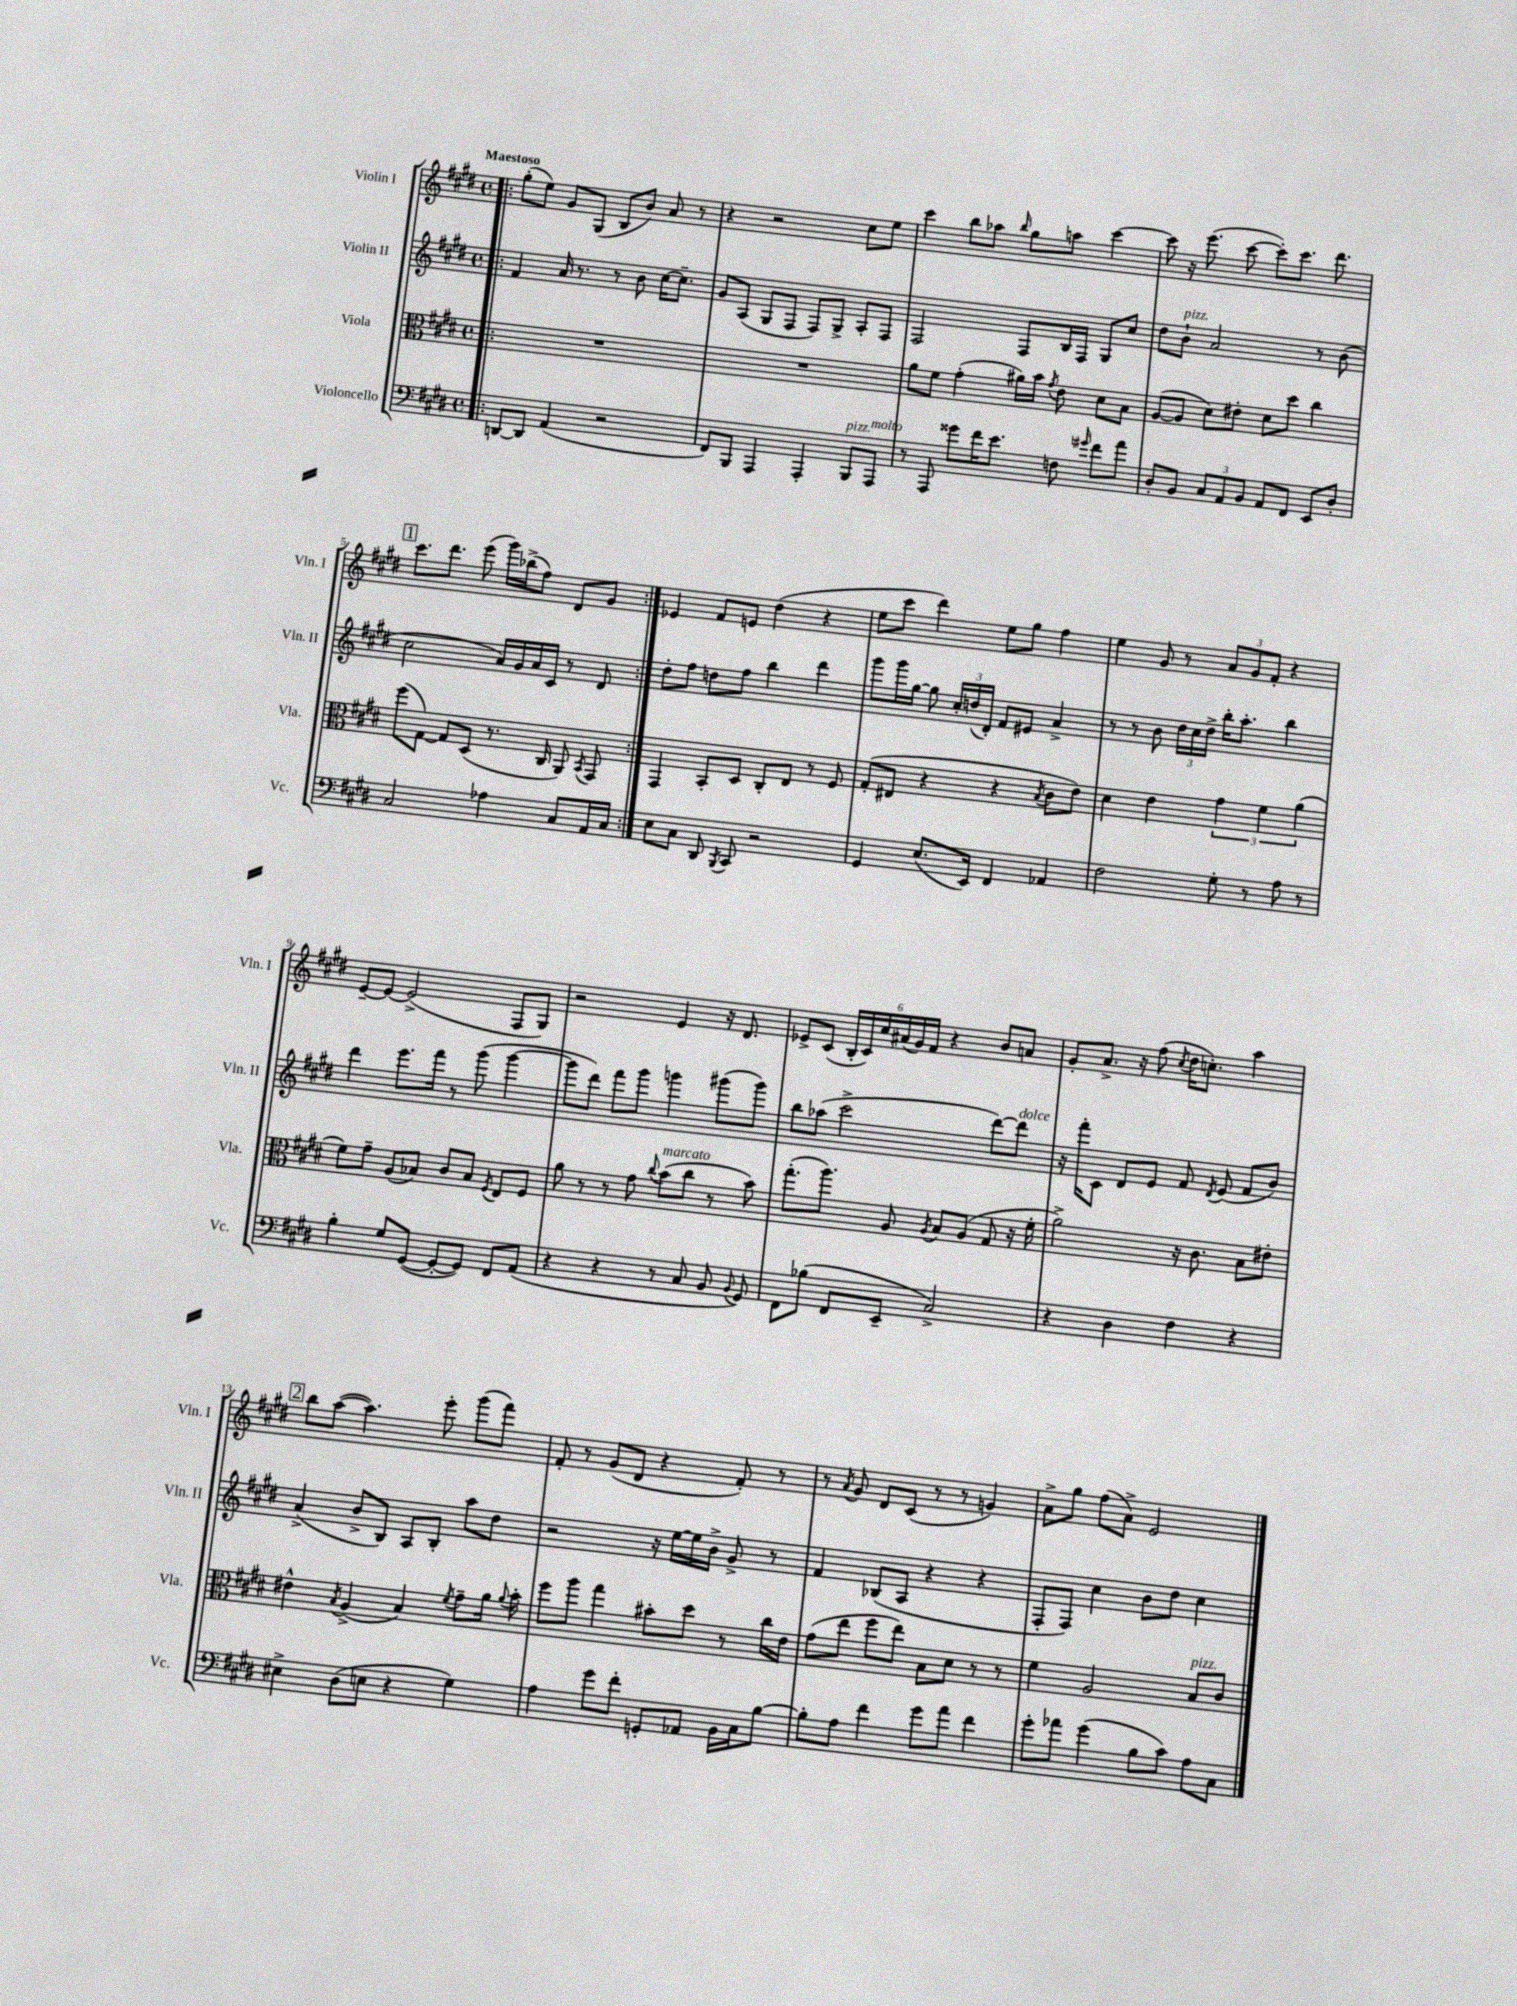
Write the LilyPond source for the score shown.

<<
\new StaffGroup <<
\new Staff = "s0" \with { instrumentName = "Violin I" shortInstrumentName = "Vln. I" } {
    \clef treble \key e \major \defaultTimeSignature \time 4/4 \tempo "Maestoso"
    \autoBeamOff \repeat volta 2 { \bar ".|:" gis''8[-.( e''8]) gis'8[ gis8]( b8[ b'8]) a'8 r8 |
    r4 r2 cis''8[ e''8] |
    cis'''4 b''8[ aes''8] \grace { b''16 } gis''8[ a''8] cis'''4~ |
    cis'''8 r16 e'''8.( cis'''8~ cis'''8[-.) cis'''8.] dis'''8. |
    \mark \markup { \box "1" } cis'''8.[ dis'''8.] e'''8( gis'''16[) bes''16->( fis''8]) dis'8[ gis'8] | }
    ees'4 fis'8[ e'8] dis''4( r4 |
    e''8[ cis'''8] dis'''4) e''8[ gis''8] fis''4 |
    e''4 gis'8 r8 \tuplet 3/2 { a'8[ gis'8 fis'8]-. } r4 |
    e'8[~-- e'8]~ e'2->( fis8[ gis8]) |
    r2 e'4 r16 dis'8. |
    ees'8[-> cis'8]( \tuplet 6/4 { b16[-. cis'16) cis''16 ais'16( gis'16) fis'16] } r4 b'8[ a'8] |
    gis'8[-. a'8.]-> r16 fis''8( \acciaccatura { cis''8 } dis''16[ c''8.]-.) a''4 |
    \mark \markup { \box "2" } b''8[ a''8]~( a''4.) e'''8-. gis'''8[( fis'''8]) |
    fis'8-. r8 gis'8[( dis'8] r4 fis'8-.) r8 |
    r8 \acciaccatura { a'8 } gis'8 dis'8[ cis'8]( r8 r8 g'4) |
    a'8[-> gis''8] fis''8[( a'8]->) e'2 \bar "|." |
}
\new Staff = "s1" \with { instrumentName = "Violin II" shortInstrumentName = "Vln. II" } {
    \clef treble \key e \major \defaultTimeSignature \time 4/4
    \autoBeamOff \repeat volta 2 { \bar ".|:" fis'4 a'16 r8. r8 b'8 cis''16[~ cis''8.]-- |
    gis'8[ a8]( gis8[ fis8] fis8[) gis8]-> a8[-. fis8] |
    fis2 fis8[ b16 fis16] gis8[ cis''8] |
    dis''8[ b'8]-!^\markup { \italic "pizz." } a'2 r8 b'8( |
    \mark \markup { \box "1" } cis''2 a'16[) gis'16 a'16 cis'16] r8 dis'8 | }
    dis''8[-. fis''8] d''8[ fis''8] b''4 dis'''4 |
    gis'''8[ gis'''16 gis''16]~ gis''8 \tuplet 3/2 { cis''16[-. d''16( dis'16]-.) } fis'8[ eis'8] a'4-> |
    r8 r8 b'8 \tuplet 3/2 { dis''16[ cis''16 dis''16]-> } b''16[-. a''8.]-. b''4 |
    dis'''4 e'''8.[ fis'''16] r8 gis'''8( gis'''4~ |
    gis'''8[ dis'''8]) fis'''8[ gis'''8] g'''4 gis'''8[( gis'''8]) |
    b''8[ aes''8]( cis'''2-> dis'''8[~) dis'''8]^\markup { \italic "dolce" } |
    r16 fis'''16[-. cis'8] dis'8[ e'8] fis'8 \acciaccatura { dis'8 } e'8( fis'8[ b'8]) |
    \mark \markup { \box "2" } a'4->( b'8[-> b8]) a8[ b8]-. a''8[ dis''8] |
    r2 r16 e''16[~ e''16 b'16]-> gis'8-> r8 |
    fis'4 bes8[( a8] r4 r4 |
    fis8[-. fis8]) cis''4 b'8[ dis''8] cis''4 \bar "|." |
}
\new Staff = "s2" \with { instrumentName = "Viola" shortInstrumentName = "Vla." } {
    \clef alto \key e \major \defaultTimeSignature \time 4/4
    \autoBeamOff \repeat volta 2 { \bar ".|:" R1 |
    R1 |
    a'8[ fis'8] gis'4-.( ais'16[) b'16] \acciaccatura { gis'8 } e'8 dis'8[ b8] |
    a8[~( a8] dis'8[) eis'8]-. dis'8[ dis''8] cis''4 |
    \mark \markup { \box "1" } fis''8[( gis8]~) gis8[ dis8]( r8. cis16 a,8) \acciaccatura { b,8 } gis,8 | }
    gis,4 b,8[-. dis8] cis8[-. e8] r8 fis8 |
    gis8[-.( eis8] r4 r4 \acciaccatura { b8 } cis'8[ e'8]) |
    dis'4 e'4 \tuplet 3/2 { gis'4 fis'4 a'4( } |
    fis'8[) gis'8]-- a8[( bes8]) cis'8[ bes8] \acciaccatura { fis8 } e8[ fis8] |
    a'8 r8 r8 gis'8 \appoggiatura { cis''8 } b'8[^\markup { \italic "marcato" }( cis''8] r8 b'8) |
    gis''8.[-.( a''8.]) a8 \acciaccatura { a8 } b8[ a8]( gis8 r16 fis'16-. |
    a'2->) r16 cis'8. b8[ eis'8]-. |
    \mark \markup { \box "2" } eis'4-^ \acciaccatura { b8 } a4->( b4) \acciaccatura { fis'8 } gis'8[-- a'16] \appoggiatura { a'8 } b'16-. |
    fis''8[ a''8] gis''4 bis'8[-. dis''8] r8 cis''16[ e'16] |
    gis'8[( e''8] fis''8[ e''8]) b8[ dis'8] r8 r8 |
    fis'4 a2 b8[^\markup { \italic "pizz." } cis'8] \bar "|." |
}
\new Staff = "s3" \with { instrumentName = "Violoncello" shortInstrumentName = "Vc." } {
    \clef bass \key e \major \defaultTimeSignature \time 4/4
    \autoBeamOff \repeat volta 2 { \bar ".|:" d,8[~ d,8] a,4( r2 |
    fis,8[) b,,8] a,,4 a,,4-. b,,8[^\markup { \italic "pizz." } a,,8]^\markup { \italic "molto" } |
    r8 a,,8 gisis'8[ fis'16 e'8.] f8 \grace { gis'16 } fis'8[ a'8] |
    dis8[-. b,8] \tuplet 3/2 { cis8[ a,8 b,8] } a,8[ fis,8] e,8[ dis8]-. |
    \mark \markup { \box "1" } cis2 aes4 cis8[ a,16 cis16] | }
    e8[ cis8] dis,8 \acciaccatura { b,,8 } cis,8 r2 |
    gis,4 e8.[( e,16]) fis,4 aes,4 |
    fis2 gis8-. r8 a8 r8 |
    b4-. gis8[ gis,8]~( gis,8[~-. gis,8]) fis,8[ a,8]( |
    r4 r4 r8 cis8 b,8 \appoggiatura { b,8 } gis,8) |
    fis,8[ bes8]( fis,8[ e,8]-- cis2->) |
    r4 dis4 fis4 r4 |
    \mark \markup { \box "2" } eis4-> dis8[( e8] r4 gis4) |
    a4 gis'8[ fis'8]-. g,8[-. aes,8] b,16[ cis16 b8]~ |
    b8[-. a8] fis'4 gis'8[ a'8] fis'4 |
    gis'8[-. aes'8] gis'4( b8[ cis'8]) a8[ cis8] \bar "|." |
}
>>
>>
